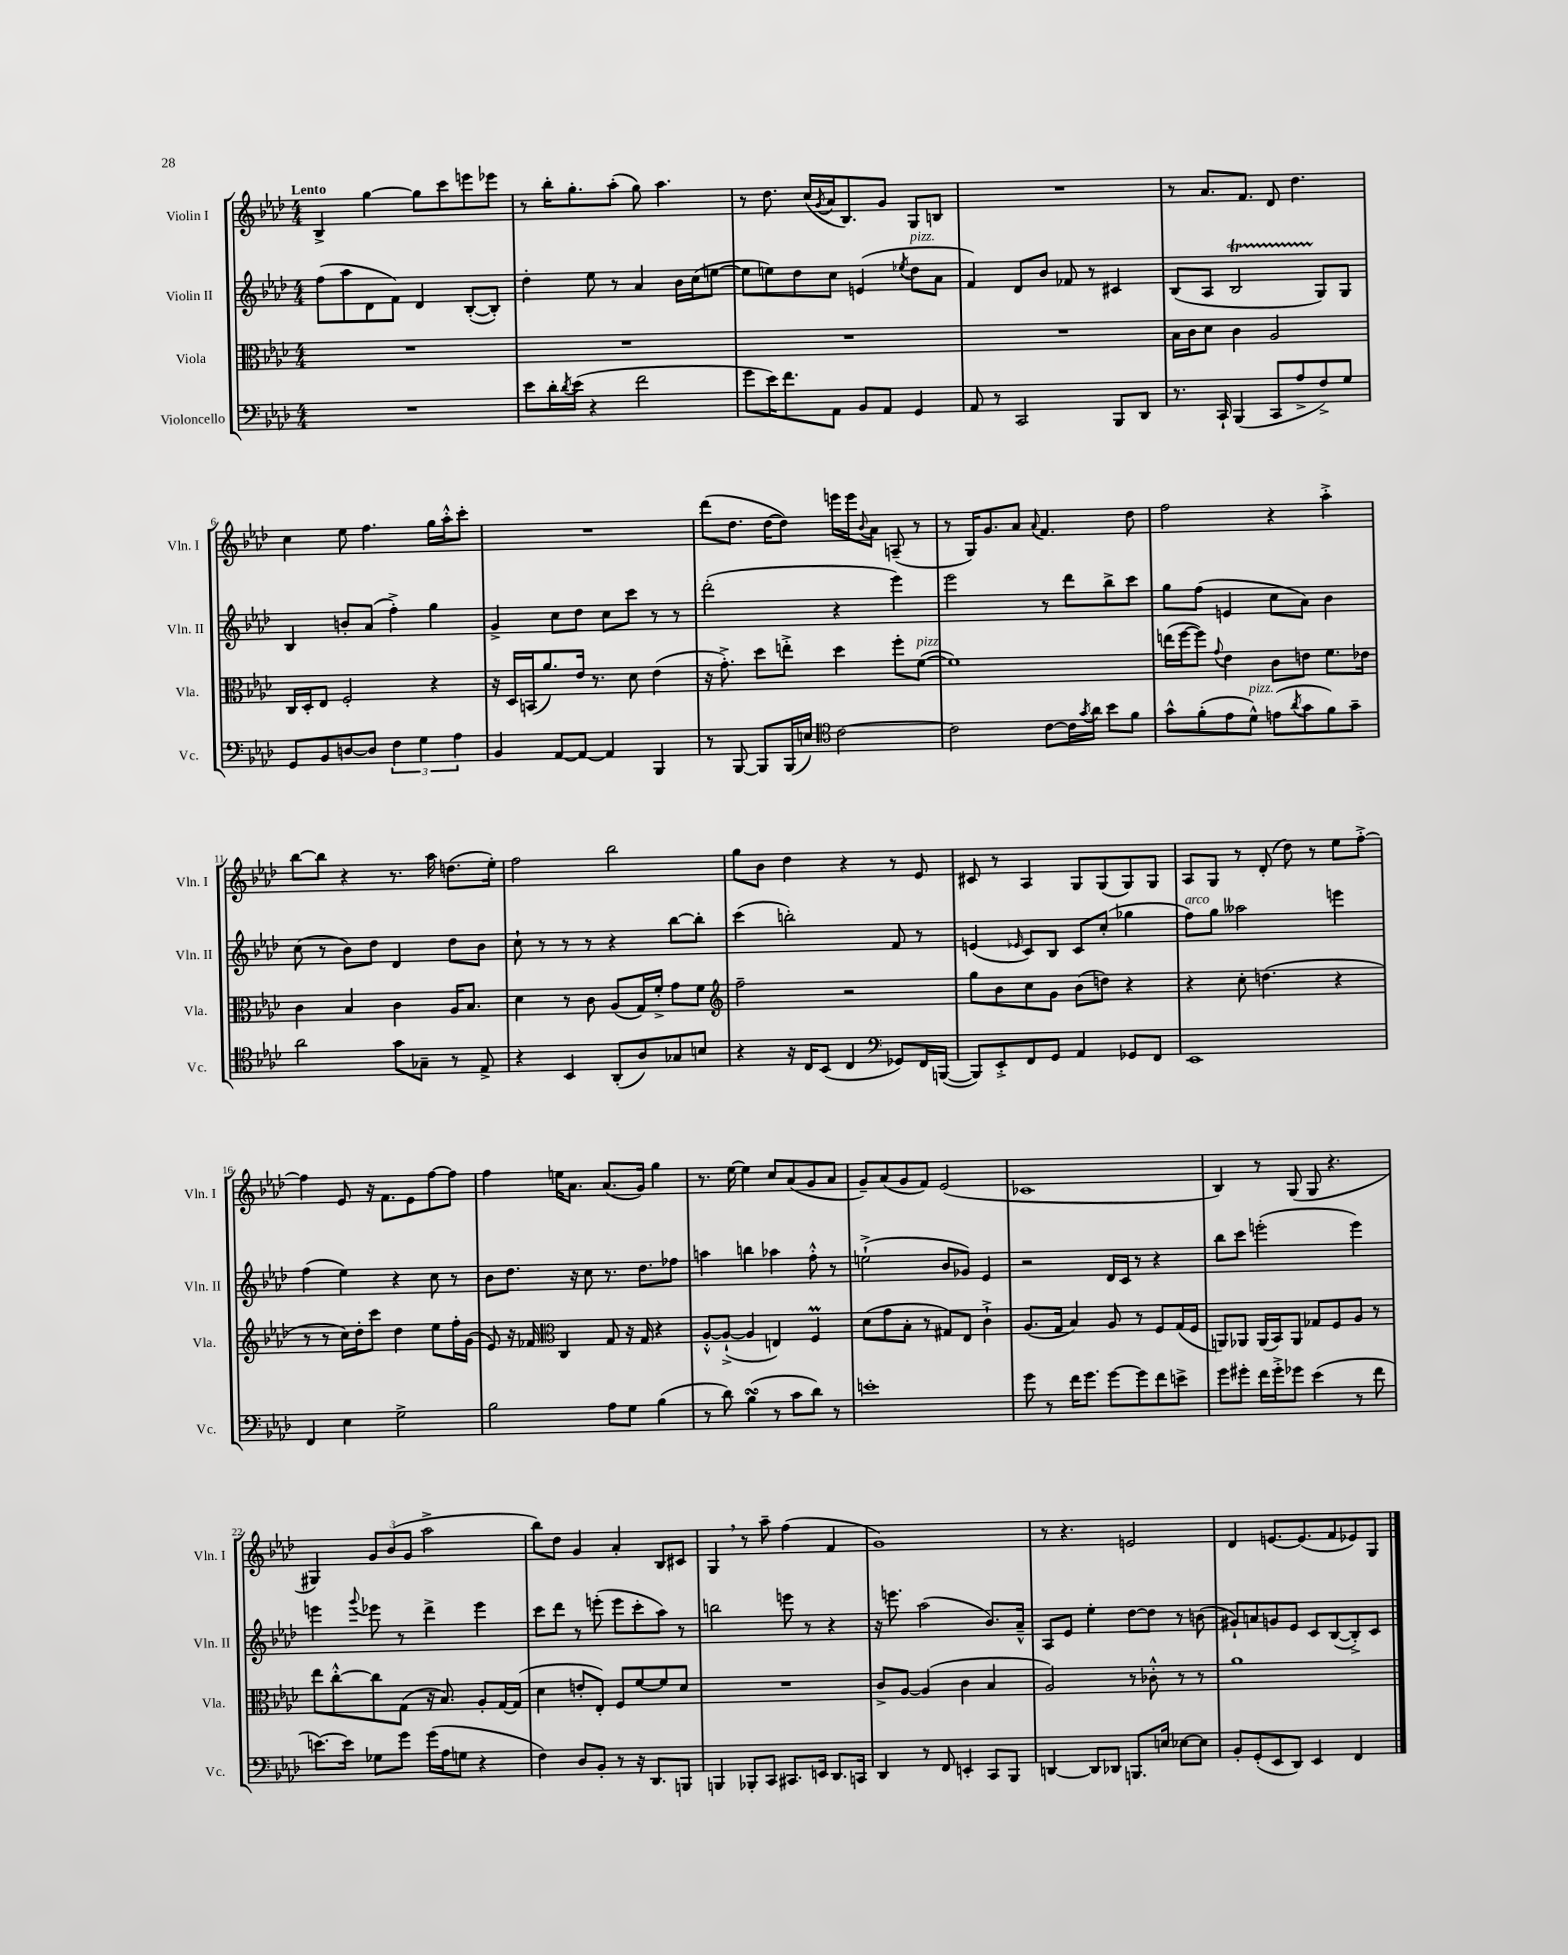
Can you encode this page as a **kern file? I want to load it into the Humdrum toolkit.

**kern	**kern	**kern	**kern
*staff4	*staff3	*staff2	*staff1
*clefF4	*clefC3	*clefG2	*clefG2
*k[b-e-a-d-]	*k[b-e-a-d-]	*k[b-e-a-d-]	*k[b-e-a-d-]
*M4/4	*M4/4	*M4/4	*M4/4
1r	1r	(8ff\L	4B-^/
.	.	8aa-\	.
.	.	8d-\	[4gg\
.	.	8f\J)	.
.	.	4d-/	8gg\]L
.	.	.	8ccc\
.	.	([8B-'/L	8eee\
.	.	8B-'/]J)	8eee-\J
=	=	=	=
8e-\L	1r	4dd-'\	8r
16d-'\L	.	.	16bb-'\LK
8qd-/	.	.	.
(16e-\JJ	.	.	8.gg'\
4r	.	8ee-\	.
.	.	8r	(8aa-'\J
2f\	.	4a-/	8gg\)
.	.	.	4.aa-\
.	.	16b-\LL	.
.	.	(16cc\J	.
.	.	[8ee\J	.
=	=	=	=
8g\L	1r	8ee\]L	8r
16e-\K)	.	8ee\)	8.dd-\
8.f\	.	.	.
.	.	8dd-\	.
.	.	.	(16cc/LL
.	.	.	8qg/
8AA-\J	.	8cc\J	16a-/J
.	.	.	8.B-/)
8BB-/L	.	(4e/	.
8AA-/J	.	.	8g/J
.	.	8qee-/	.
4GG/	.	8dd-\L	8G/L
.	.	8a-\J	8B/J
=	=	=	=
8AA-/	1r	4f/)	1r
8r	.	.	.
2CC/	.	8d-/L	.
.	.	8b-/J	.
.	.	8f-/	.
.	.	8r	.
8BBB-/L	.	4c#/	.
8DD-/J	.	.	.
=	=	=	=
8.r	16B-\LL	(8B-/L	8r
.	16c\J	.	.
.	8d-\J	8A-/J	8.a-/L
16CC`/	.	.	.
(4BBB-/	4c\	2B-/	.
.	.	.	8.f/J
8CC/L	2A-/	.	8d-/
8A-^/	.	.	4.dd-\
8F^/)	.	8G/L)	.
8G/J	.	8G/J	.
=	=	=	=
8GG/L	16C/LL	4B-/	4cc\
.	16D-'/J	.	.
8BB-/	8E-/J	.	.
[8D/	2F'/	8b'/L	8ee-\
8D/]J	.	(8a-/J	4.ff\
6F\	.	4ff'^\)	.
6G\	.	.	.
.	4r	4gg\	16gg\LL
.	.	.	16aa-'^^\J
6A-\	.	.	.
.	.	.	8ccc'\J
=	=	=	=
4BB-/	16r	4g^/	1r
.	16D-/LL	.	.
.	(16BB/J	.	.
.	8.a-/)	.	.
[8AA-/L	.	8cc\L	.
8AA-/_J	16e-/Jk	8dd-\J	.
.	8.r	.	.
4AA-/]	.	8cc\L	.
.	8d-\	8ccc\J	.
4BBB-/	(4e-\	8r	.
.	.	8r	.
=	=	=	=
8r	16r	(2ddd-'\	(8ddd-\L
.	8.g'^\)	.	.
[8BBB-/	.	.	8.dd-\J
8BBB-/]L	8dd-\L	.	.
.	.	.	[16dd-\LK
(16BBB-/L	8ee'^\J	.	8dd-\]J)
16E/JJ)	.	.	.
*clefC4	*	*	*
[2c\	4dd-\	4r	16eee\LL
.	.	.	16eee\J
.	.	.	8qqb-/
.	.	.	8a-\J
.	8ff'\L	4eee-\)	(8A~/
.	([8f\J	.	8r
=	=	=	=
2c\]	1f])	2eee-\	8r
.	.	.	16G/LK)
.	.	.	8.g/
.	.	.	8a-/J
.	.	.	8qqa-/
[8c\L	.	8r	4.f/
16c\]L	.	8ddd-\L	.
8qg/	.	.	.
16a-\JJ	.	.	.
8b-\L	.	8bb-^\	.
8f\J	.	8ccc\J	8dd-\
=	=	=	=
8g^^\L	(16ee\LL	8gg\L	2ff\
.	[16ff\J	.	.
(8f'\	8ff\]J)	(8ff\J	.
.	8qqg/	.	.
8e-\	4e-\	4e/	.
8d-^^\J)	.	.	.
(8e\L	8c\L	8cc\L	4r
8qa-/	.	.	.
8g\	8e\J	8a-\J)	.
8f\)	8.f\L	4b-\	4aa-'^\
8g~\J	.	.	.
.	16e-\Jk	.	.
=	=	=	=
2a-\	4c\	(8cc\	[8bb-\L
.	.	8r	8bb-\]J
.	4B-/	8b-\L)	4r
.	.	8dd-\J	.
8g\L	4c\	4d-/	8.r
8G-~\J	.	.	.
.	.	.	16aa-\
8r	16A-/LK	8dd-\L	(8.dd\L
.	8.B-/J	.	.
8E-^/	.	8b-\J	.
.	.	.	16ee-'\Jk)
=	=	=	=
4r	4d-\	8cc`\	2ff\
.	.	8r	.
4BB-/	8r	8r	.
.	8c\	8r	.
(8AA-'/L	(8A-/L	4r	2bb-\
8A-/)	16G/L)	.	.
.	16f'^/JJ	.	.
8G-/	8g\L	[8bb-\L	.
8B/J	8f\J	8bb-'\]J	.
=	=	=	=
*	*clefG2	*	*
4r	2ff~\	(4ccc\	8gg\L
.	.	.	8b-\J
16r	.	2bb'\)	4dd-\
16C/LK	.	.	.
(8BB-/J	.	.	.
4C/	2r	.	4r
*clefF4	*	*	*
8GG-/L)	.	8f/	8r
16FF/L	.	8r	8e-/
([16BBB/JJ	.	.	.
=	=	=	=
8BBB/]L)	8gg\L	(4e/	8c#/
8EE-'^/	8b-\	.	8r
.	.	16qqe-/	.
8FF/	8cc\	8c/L)	4A-/
8GG/J	8g\J	8B-/J	.
4AA-/	(8b-\L	8c/L	8G/L
.	8dd\J)	(8cc'/J	(8G/
8GG-/L	4r	4gg-\	8G/)
8FF/J	.	.	8G/J
=	=	=	=
1EE-	4r	8ff\L)	8A-/L
.	.	8gg\J	8G/J
.	8cc'\	2aa--\	8r
.	(4.dd\	.	(8d-'/
.	.	.	8dd-\)
.	.	.	8r
.	4r	4eee\	8ee-\L
.	.	.	[8ff'^\J
=	=	=	=
4FF/	8r	(4ff\	4ff\]
.	8r	.	.
4E-\	16cc\LL)	4ee-\)	8e-/
.	16dd-'\J	.	.
.	8ccc\J	.	16r
.	.	.	8.f\L
2G^\	4dd-\	4r	.
.	.	.	8e-\
.	8ee-\L	8cc\	[8ff\
.	16ff'\L	8r	8ff\]J
.	(16g\JJ	.	.
=	=	=	=
2B-\	8e-/)	8b-\L	4ff\
.	16r	8.dd-\J	.
.	16f-/	.	.
*	*clefC3	*	*
.	4C/	.	16ee\LK
.	.	16r	8.a-\J
.	.	8cc\	.
8A-\L	8G/	8.r	(8.a-/L
8G\J	16r	.	.
.	16G/	8.dd-\L	16g/Jk)
(4B-\	4r	.	4gg\
.	.	8ff-\J	.
=	=	=	=
8r	[8A-'^^/L	4aa\	8.r
8d-\)	(8A-`^/_J	.	.
.	.	.	[16ee-\
(4B-\	4A-/]	4bb\	4ee-\]
8r	4E/)	4aa-\	8cc/L
8c\L	.	.	(8a-/
8d-\J)	4F/	8ff'^^\	8g/
8r	.	8r	8a-/J
=	=	=	=
1e'	(8d-\L	(2ee`^\	8g~/L)
.	8g\	.	(8a-/
.	8B-'\J	.	8g/
.	8r	.	8f/J)
.	8G#/L)	8b-/L	(2e-/
.	8E-/J	8g-/J)	.
.	4c`^\	4e-/	.
=	=	=	=
8g\	(8.A-/L	2r	1c-
8r	.	.	.
.	16G/Jk	.	.
16f\LK	4B-/)	.	.
8.g\J	.	.	.
[8g\L	8A-/	16d-/LL	.
.	.	16c/JJ	.
8g\]	8r	8r	.
8f\	8F/L	4r	.
8e^\J	(16G/L	.	.
.	16F/JJ	.	.
=	=	=	=
8g\L	8AA/L)	8bb-\L	4B-/)
8g#'\J	8AA-/J	8ccc\J	.
16f\LL	(16AA-/LL	(2eee'\	8r
16g#'^\J	16BB-/J)	.	.
8g-\J	8AA-/J	.	(8G/
(4e-\	8G-/L	.	8G/
.	8F/	.	4.r
8r	8A-/J	4eee\)	.
8f\	8r	.	.
=	=	=	=
[8.e\L)	8ee-\L	4eee\	4G#/)
.	[8cc'^^\	.	.
16e\]Jk	.	.	.
.	.	8qqggg/	.
8G-\L	8cc\]	8eee-\	12g/L
.	.	.	(12b-/
8g\J	(8G\J	8r	.
.	.	.	12g/J
(16g\LL	16r	4ddd-^\	2aa-^\
16A-\J	8.B-/)	.	.
8G\J	.	.	.
4r	8A-'/L	4eee-\	.
.	[16G/L	.	.
.	(16G/]JJ	.	.
=	=	=	=
4F\)	4d-\	8ccc\L	8bb-\L)
.	.	8ddd-\J	8dd-\J
8D-/L	8e'/L	8r	4g/
8BB-'/J	8E-'/J)	(8eee'\	.
8r	8F/L	8eee\L	4a-'/
16r	[8f/	8ccc'\	.
8.DD-/L	.	.	.
.	8f/]	8aa-\J)	8B-/L
8BBB/J	8d-/J	8r	8c#/J
=	=	=	=
4BBB/	1r	2bb\	4G/
8BBB-'/L	.	.	8r
8CC/J	.	.	8aa-~\
8.CC#/L	.	8eee\	(4ff\
.	.	8r	.
16EE/Jk	.	.	.
8.DD-/L	.	4r	4f/
16CC/Jk	.	.	.
=	=	=	=
4DD-/	8c^/L	16r	1g)
.	.	8.eee\	.
.	[8A-/J	.	.
8r	(4A-/]	(2aa-\	.
8FF/	.	.	.
4EE'/	4c\	.	.
8CC/L	4B-/	8.b-/L)	.
8BBB-/J	.	.	.
.	.	16a-~^^/Jk	.
=	=	=	=
[4DD/	2A-/)	8A-/L	8r
.	.	8e-/J	4.r
8DD/]L	.	4ee-'\	.
8DD-/J	.	.	.
8.BBB/L	8r	[8dd-\L	2e/
.	8c-'^^\	8dd-\]J	.
16E/Jk	.	.	.
[8E-\L	8r	8r	.
8E-\]J	8r	(8b\	.
=	=	=	=
8BB-'/L	1a-	8g#`/L)	4d-/
(8GG'/	.	8a/	.
8EE-/	.	8g/	[8.e/L
8DD-/J)	.	8e-/J	.
.	.	.	(8.e/]
4EE-/	.	8c/L	.
.	.	([8B-/	8f/
4FF/	.	8B-'^/])	8e-/)
.	.	8c/J	8G/J
==	==	==	==
*-	*-	*-	*-
